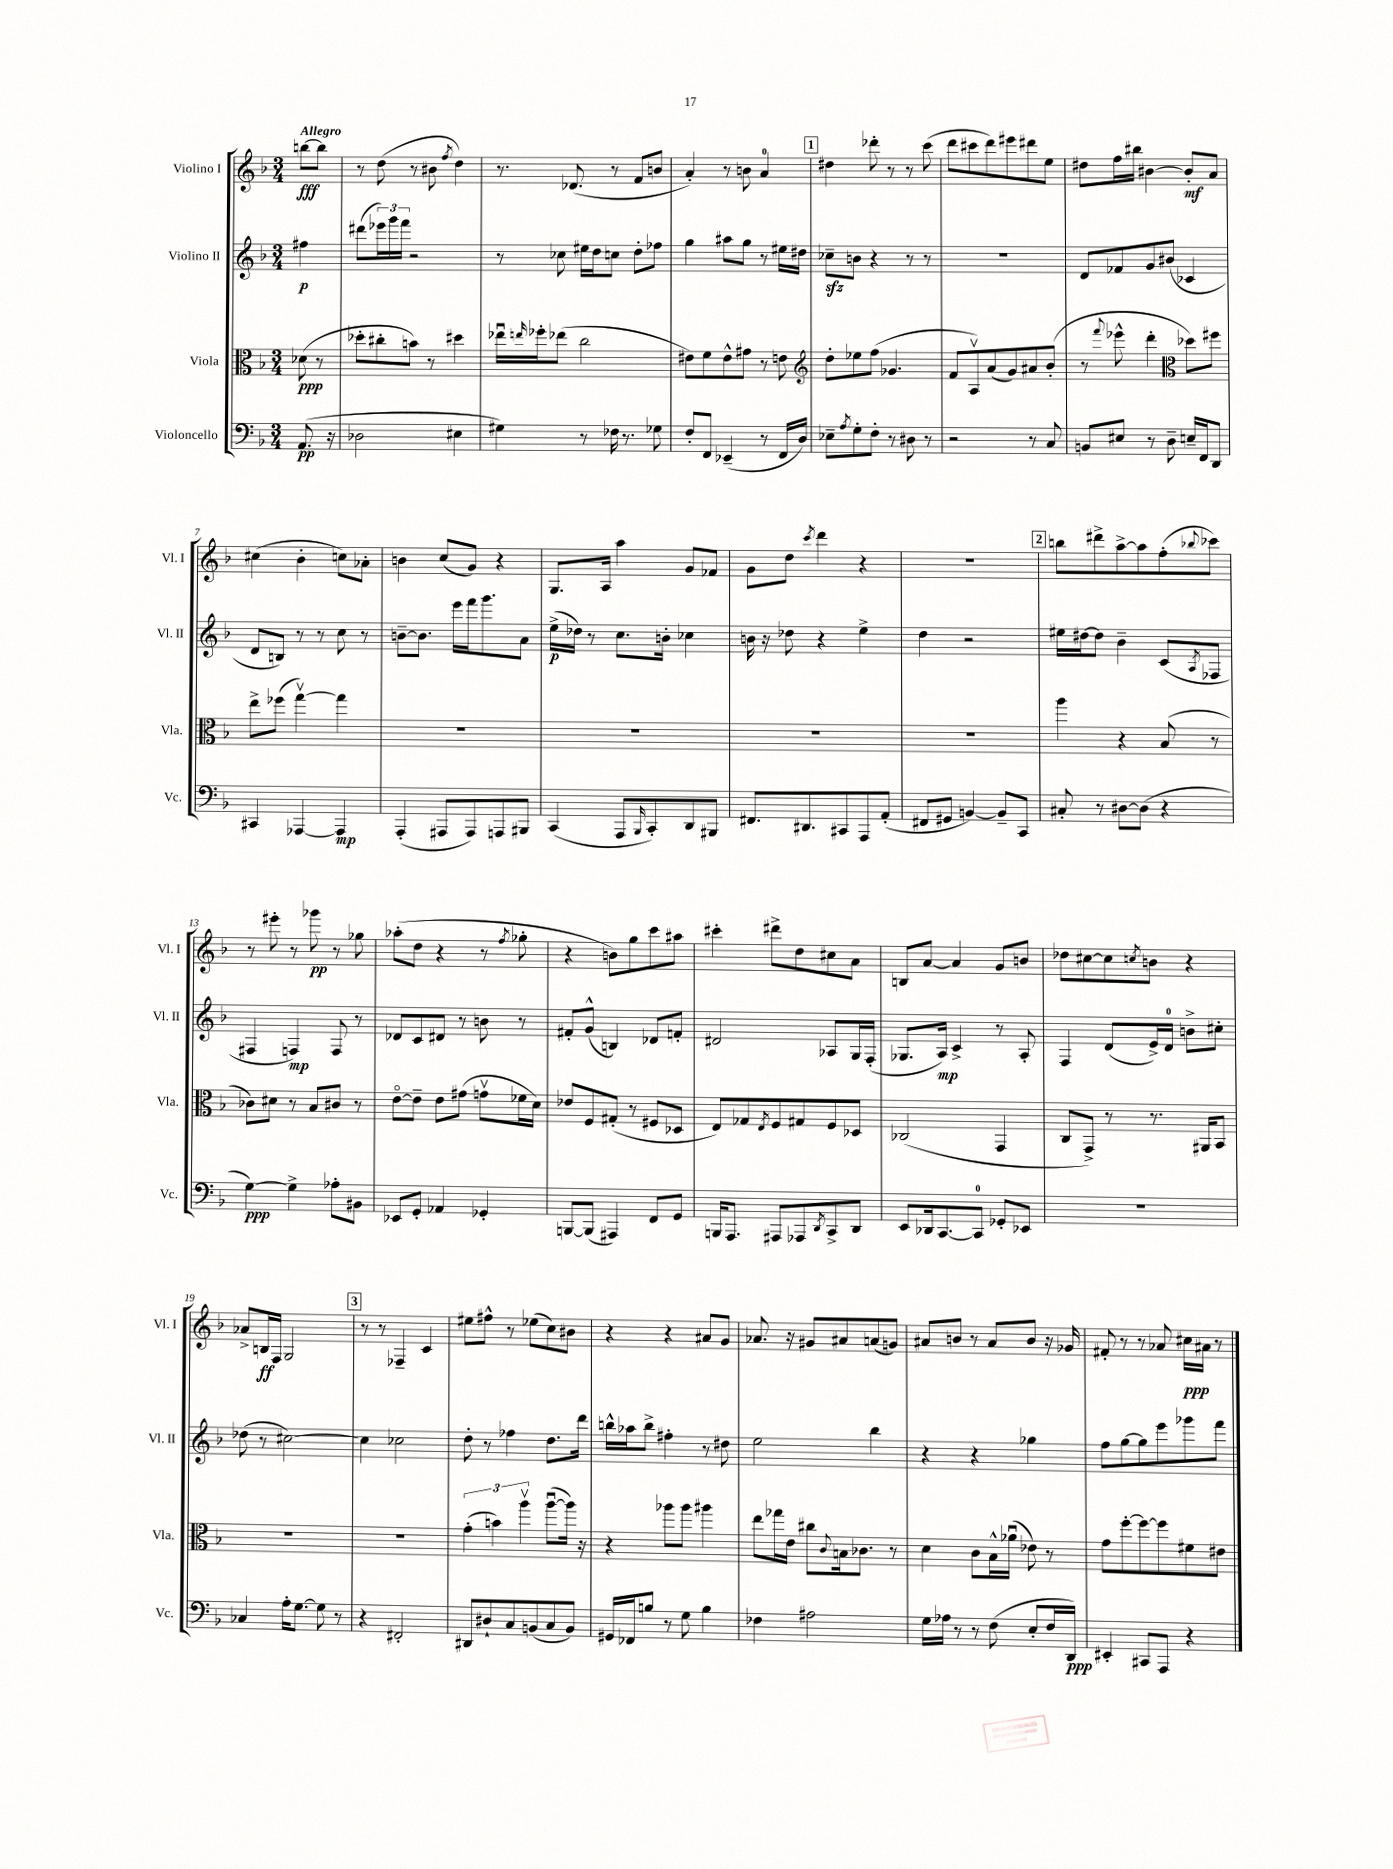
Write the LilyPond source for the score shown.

<<
\new StaffGroup <<
\new Staff = "s0" \with { instrumentName = "Violino I" shortInstrumentName = "Vl. I" } {
    \clef treble \key f \major \numericTimeSignature \time 3/4 \partial 4 \tempo "Allegro"
    b''8~\fff b''8 |
    r8 d''8( r8 bis'8 \acciaccatura { f''8 } d''4) |
    r8. des'8.( r8 f'8 b'8 |
    a'4-.) r8 b'8 a'4-0 |
    \mark \markup { \box "1" } dis''4 des'''8-. r8 r8 c'''8( |
    d'''8 cis'''8 d'''8) eis'''8 dis'''8 e''8 |
    dis''8 f''16 bis''16 bis'4~ bis'8-.\mf a'8 |
    cis''4( bes'4-. c''8) aes'8-. |
    b'4 c''8( g'8) r4 |
    g8. a16 a''4 g'8 fes'8 |
    g'8 d''8 \acciaccatura { c'''8 } d'''4 r4 |
    R2. |
    \mark \markup { \box "2" } b''8 dis'''8-> a''8~-> a''8 f''8-.( \appoggiatura { bes''8 } ces'''8) |
    r8 eis'''8-. r8 ges'''8\pp r8 ges''8 |
    aes''8-.( d''8 r4 r8 \acciaccatura { f''8 } ges''8-. |
    r4 b'8) g''8 c'''8 ais''8 |
    cis'''4-. dis'''8-> d''8 cis''8 a'8 |
    b8 a'8~ a'4 g'8 b'8 |
    des''8 cis''8~ cis''8 \acciaccatura { c''8 } b'8 r4 |
    aes'8-> b16\ff f16 g2 |
    \mark \markup { \box "3" } r8 r8 fes4-- c'4 |
    eis''8 fis''8-^ r8 ees''8( c''8) bis'8 |
    r4 r4 ais'8 g'8 |
    aes'8. r16 gis'8 ais'8 a'8( g'8) |
    ais'8 b'8 r8 ais'8 b'8 r16 ges'16 |
    fis'8-. r8 r8 aes'8 cis''16\ppp ais'16 r8 \bar "|." |
}
\new Staff = "s1" \with { instrumentName = "Violino II" shortInstrumentName = "Vl. II" } {
    \clef treble \key f \major \numericTimeSignature \time 3/4 \partial 4
    fis''4\p |
    dis'''8( \tuplet 3/2 { ees'''16) g'''16 f'''16 } r2 |
    r8 ces''8 eis''16 d''16 c''8 d''8-. fes''8 |
    g''4 ais''8 g''8 r8 eis''16 dis''16 |
    \mark \markup { \box "1" } ces''8--\sfz b'8 r4 r8 r8 |
    R2. |
    d'8 fes'8 g'8 bis'8( ces'4 |
    d'8 b8) r8 r8 c''8 r8 |
    b'8~-- b'8. e'''16 f'''16 g'''8. a'8 |
    e''16->\p( des''16) r8 c''8. b'16-. ces''4 |
    b'16 r16 des''8 r4 e''4-> |
    d''4 r2 |
    \mark \markup { \box "2" } eis''16 dis''16~ dis''8 bes'4-- c'8( \acciaccatura { a8 } fes8 |
    fis4 f4\mp) f8 r8 |
    des'8 c'8 dis'8 r8 b'8 r8 |
    fis'8-. g'8-^( b4) des'8 f'8-. |
    dis'2 aes8 g16 f16-.( |
    ges8. a16\mp) c'4-> r8 a8-. |
    f4 d'8( e'16->) d'16-0 b'8-> cis''8-. |
    des''8( r8 cis''2~) |
    \mark \markup { \box "3" } cis''4 ces''2 |
    d''8-. r8 fes''4 d''8. d'''16 |
    b''16-^ aes''16 b''8-> fis''4-. r8 dis''8 |
    e''2 bes''4 |
    r4 r4 ges''4 |
    f''8 g''8~ g''8 e'''8 ges'''8 f'''8 \bar "|." |
}
\new Staff = "s2" \with { instrumentName = "Viola" shortInstrumentName = "Vla." } {
    \clef alto \key f \major \numericTimeSignature \time 3/4 \partial 4
    des'8\ppp( r8 |
    des''8-. cis''8-. b'8) r8 dis''4 |
    ees''16\downbow \grace { e''16 } fes''16-. ees''8( c''2 |
    eis'8) f'8 eis'8-^ gis'8 r8 e'8 |
    \mark \markup { \box "1" } \clef treble d''8-. ees''8 f''8( ges'4. |
    f'8 a8\upbow) a'8( g'8) ais'8 bes'8-.( |
    r8 \appoggiatura { f'''8 } ees'''8-^ d'''4-. \clef alto des''8) fis''8 |
    e''8-> fes''8( g''4~\upbow) g''4 |
    R2. |
    R2. |
    R2. |
    R2. |
    \mark \markup { \box "2" } a''4 r4 bes8( r8 |
    ces'8) dis'8 r8 bes8 cis'8 r8 |
    e'8~\flageolet e'8-- e'8 gis'8( g'8\upbow fes'16 d'16) |
    ees'8 f8 gis8-.( r8 fis8 des8 |
    e8) ges8 \acciaccatura { e8 } f8 gis8 f8 des8 |
    ces2( g,4 |
    c8 g,8->) r8 r8. ais,16 bes,8 |
    R2. |
    \mark \markup { \box "3" } R2. |
    \tuplet 3/2 { g'4-.( b'4) a''4\upbow } a''8~\downbow( a''16) r16 |
    r4 aes''8 aes''8 ais''4 |
    e''8 ges''16 e'16 cis''8 \appoggiatura { c'8 } b16 ces'8. r8 |
    d'4 c'8 bes16-^ aes'16\downbow( ees'8) r8 |
    g'8 f''8~-. f''8~ f''8 fis'8 eis'8 \bar "|." |
}
\new Staff = "s3" \with { instrumentName = "Violoncello" shortInstrumentName = "Vc." } {
    \clef bass \key f \major \numericTimeSignature \time 3/4 \partial 4
    a,8.\pp( r16 |
    des2 eis4 |
    gis4) r8 fes16 r8. ges8 |
    f8-. f,8 ees,4--( r8 f,16 d16) |
    \mark \markup { \box "1" } ees8-- \acciaccatura { a8 } g8-. f8-. r8 dis8 r8 |
    r2 r8 c8 |
    b,8 eis8 r8 d8-- e16-- f,16 d,8 |
    cis,4 aes,,4~ aes,,4\mp |
    a,,4-.( ais,,8 ais,,8) a,,8 bis,,8 |
    c,4( a,,8 \grace { bes,,16 } c,8-.) d,8 bis,,8 |
    fis,8. dis,8. cis,8 a,,8 a,8-.( |
    fis,8 gis,8 b,4~) b,8-- c,8 |
    \mark \markup { \box "2" } cis8-. r8 dis8~ dis8( r4 |
    g4~\ppp) g4-> aes8-. bis,8 |
    ees,8 g,8-. aes,4 ges,4-. |
    b,,8~ b,,8( ais,,4) f,8 g,8 |
    b,,16 a,,8. ais,,8 aes,,8 \acciaccatura { d,8 } c,8-> d,8 |
    e,8 des,16 c,8.~ c,8-0 ges,8-. ees,8 |
    R2. |
    ces4 a16-. g8.~ g8 r8 |
    \mark \markup { \box "3" } r4 fis,2-. |
    dis,8 dis8-! c8 b,8( c8 b,8) |
    gis,16 fes,16 b8 r8 g8 b4 |
    fes4 ais2 |
    g16 aes16 r8 r8 f8( e8-. f16 d,16\ppp) |
    eis,4-. cis,8 a,,8 r4 \bar "|." |
}
>>
>>
